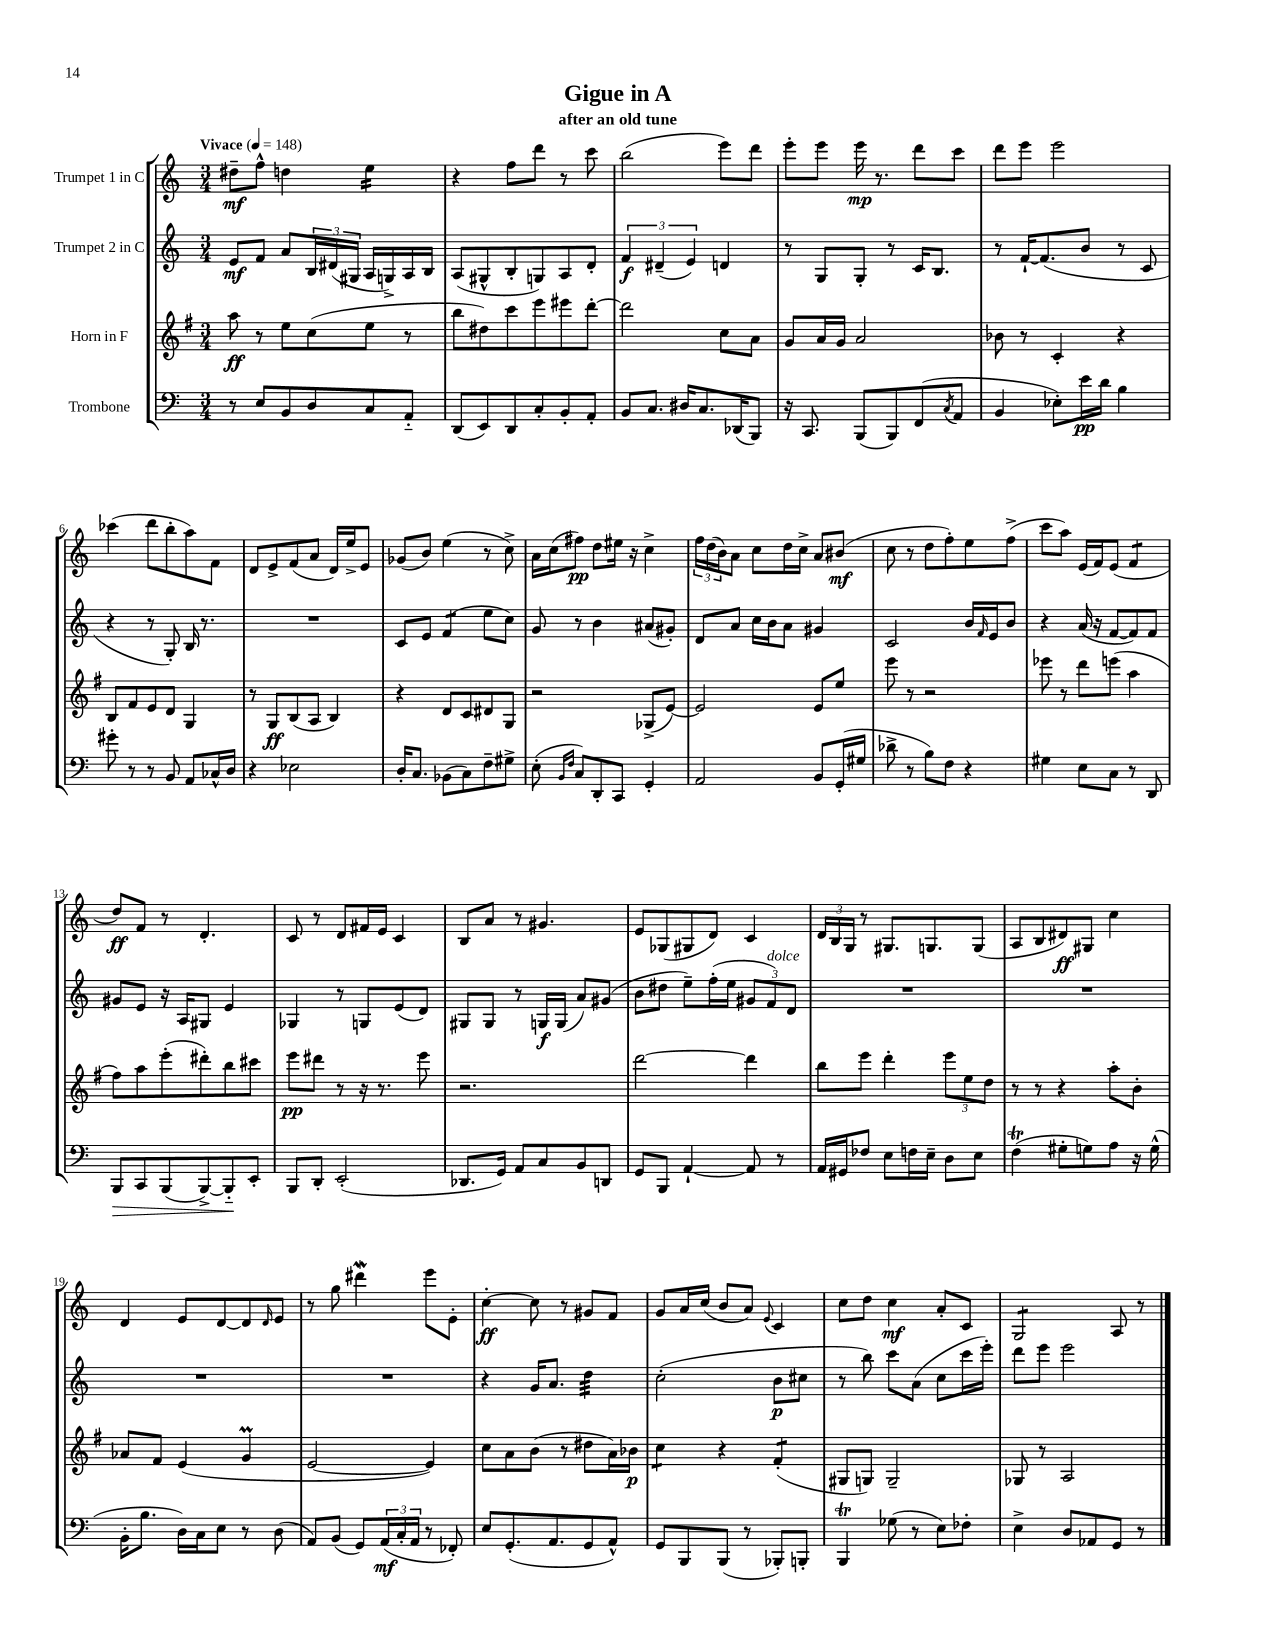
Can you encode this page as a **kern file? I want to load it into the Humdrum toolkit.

**kern	**kern	**kern	**kern
*staff4	*staff3	*staff2	*staff1
*clefF4	*clefG2	*clefG2	*clefG2
*k[]	*k[f#]	*k[]	*k[]
*M3/4	*M3/4	*M3/4	*M3/4
*MM148	*MM148	*MM148	*MM148
8r	8aa	8e	8dd#~
8E	8r	8f	8ff^^
8BB	8ee	8a	4dd
8D	(8cc	24B	.
.	.	(24d#	.
.	.	24G#	.
8C	8ee	16A	4ee
.	.	16G^)	.
8AA'~	8r	16A	.
.	.	16B	.
=	=	=	=
(8DD	8bb	(8A	4r
8EE)	8dd#)	8G#^^	.
8DD	8ccc	8B'	8ff
8C'	8eee	8G)	8ddd
8BB'	8eee#	8A	8r
8AA'	[8ddd'	8d'	8ccc
=	=	=	=
8BB	2ddd]	6f	(2bb
8.C	.	.	.
.	.	(6d#~	.
16D#	.	.	.
.	.	6e)	.
8.C	.	.	.
.	8cc	4d	8eee)
(16DD-	.	.	.
8BBB)	8a	.	8ddd
=	=	=	=
16r	8g	8r	8eee'
8.CC	.	.	.
.	16a	8G	8eee
.	16g	.	.
(8BBB	2a	8G'	16eee
.	.	.	8.r
8BBB)	.	8r	.
(8FF	.	16c	8ddd
.	.	8.B	.
8qC	.	.	.
8AA	.	.	8ccc
=	=	=	=
4BB	8b-	8r	8ddd
.	8r	[16f`	8eee
.	.	(8.f]	.
8E-')	4c'	.	2eee
16e	.	8b	.
16d	.	.	.
4B	4r	8r	.
.	.	8c	.
=	=	=	=
8g#'	8B	4r	(4ccc-
8r	8f#	.	.
8r	8e	8r	8ddd
8BB	8d	8G')	8bb'
8AA	4G	16B	8aa)
.	.	8.r	.
16C-^^	.	.	8f
16D	.	.	.
=	=	=	=
4r	8r	2.r	8d
.	8G	.	8e^
2E-	(8B	.	(8f
.	8A	.	8a
.	4B)	.	16d)
.	.	.	16ee^
.	.	.	8e
=	=	=	=
16D'	4r	8c	(8g-
8.C	.	.	.
.	.	8e	8b)
(8BB-	8d	(4f	(4ee
8C)	8c	.	.
8F~	8d#	8ee	8r
8G#^	8G	8cc)	8cc^)
=	=	=	=
(8E'	2r	8g	16a
.	.	.	(16cc
16qqBB	.	.	.
16qqF	.	.	.
8C)	.	8r	8ff#)
8DD'	.	4b	8dd
8CC	.	.	16ee#
.	.	.	16r
4GG'	(8G-^	(8a#	4cc^
.	[8e)	8g#')	.
=	=	=	=
2AA	2e]	8d	24ff
.	.	.	(24dd
.	.	.	24b)
.	.	8a	8a
.	.	16cc	8cc
.	.	16b	.
.	.	8a	16dd
.	.	.	16cc^
8BB	8e	4g#	8a
(16GG'	8ee	.	(8b#
16G#	.	.	.
=	=	=	=
8d-^	8eee	2c	8cc
8r	8r	.	8r
8B)	2r	.	8dd
8F	.	.	8ff')
4r	.	16b	8ee
.	.	16qqf	.
.	.	16e	.
.	.	8b	(8ff^
=	=	=	=
4G#	8eee-	4r	8ccc
.	8r	.	8aa)
8E	8ddd	(16a	(16e
.	.	16r	16f)
8C	(8eee	[8f	(8e
8r	4aa	8f])	4f
8DD	.	8f	.
=	=	=	=
8BBB	8ff#)	8g#	8dd)
8CC	8aa	8e	8f
(8BBB	(8eee'	16r	8r
.	.	16A	.
[8BBB^)	8ddd#')	8G#	4.d'
8BBB'~]	8bb	4e	.
8EE'	8ccc#	.	.
=	=	=	=
8BBB	8eee	4G-	8c
8DD'	8ddd#	.	8r
(2EE'	8r	8r	8d
.	16r	8G	16f#
.	8.r	.	16e
.	.	(8e	4c
.	8eee	8d)	.
=	=	=	=
8.DD-	2.r	8G#	8B
.	.	8G#	8a
16GG)	.	.	.
8AA	.	8r	8r
8C	.	16G	4.g#
.	.	(16G	.
8BB	.	8a)	.
8DD	.	(8g#	.
=	=	=	=
8GG	[2ddd	8b	8e
8BBB	.	8dd#	(8G-
[4AA`	.	8ee~)	8G#
.	.	(16ff'	8d)
.	.	16ee	.
8AA]	4ddd]	12g#	4c
.	.	12f)	.
8r	.	.	.
.	.	12d	.
=	=	=	=
16AA	8bb	2.r	24d
.	.	.	24B
16GG#	.	.	.
.	.	.	24G
8F-	8eee	.	8r
8E	4ddd'	.	8.G#
16F	.	.	.
16E~	.	.	8.G
8D	12eee	.	.
.	12ee	.	.
8E	.	.	(8G
.	12dd	.	.
=	=	=	=
(4F	8r	2.r	8A
.	8r	.	8B
8G#'	4r	.	8d#)
8G)	.	.	8G#
8A	8aa'	.	4cc
16r	8b'	.	.
(16G^^	.	.	.
=	=	=	=
16BB'	8a-	2.r	4d
8.B	.	.	.
.	8f#	.	.
16D)	(4e	.	8e
16C	.	.	.
8E	.	.	[8d
8r	4g	.	8d]
.	.	.	16qqd
(8D	.	.	8e
=	=	=	=
8AA)	[2e	2.r	8r
(8BB	.	.	8gg
8GG)	.	.	4ddd#
(24AA	.	.	.
24C'	.	.	.
24AA	.	.	.
8r	4e])	.	8eee
8FF-')	.	.	8e'
=	=	=	=
8E	8cc	4r	[4cc'
(8.GG'	8a	.	.
.	(8b	16g	8cc]
8.AA	.	8.a	.
.	8r	.	8r
8GG	8dd#	4dd	8g#
8AA^^)	16a)	.	8f
.	16b-	.	.
=	=	=	=
8GG	4cc	(2cc'	8g
8BBB	.	.	16a
.	.	.	(16cc
(8BBB	4r	.	8b
8r	.	.	8a)
.	.	.	8qqe
8BBB-')	(4f#'	8b	4c
8BBB'	.	8cc#	.
=	=	=	=
4BBB	8G#	8r	8cc
.	8G)	8bb)	8dd
(8G-	2G~	8ccc	4cc
8r	.	(8a	.
8E)	.	8cc	8a'
8F-'	.	16ccc	8c
.	.	16eee')	.
=	=	=	=
4E^	8G-	8ddd	2G
.	8r	8eee	.
8D	2A	2eee	.
8AA-	.	.	.
8GG	.	.	8A
8r	.	.	8r
==	==	==	==
*-	*-	*-	*-
